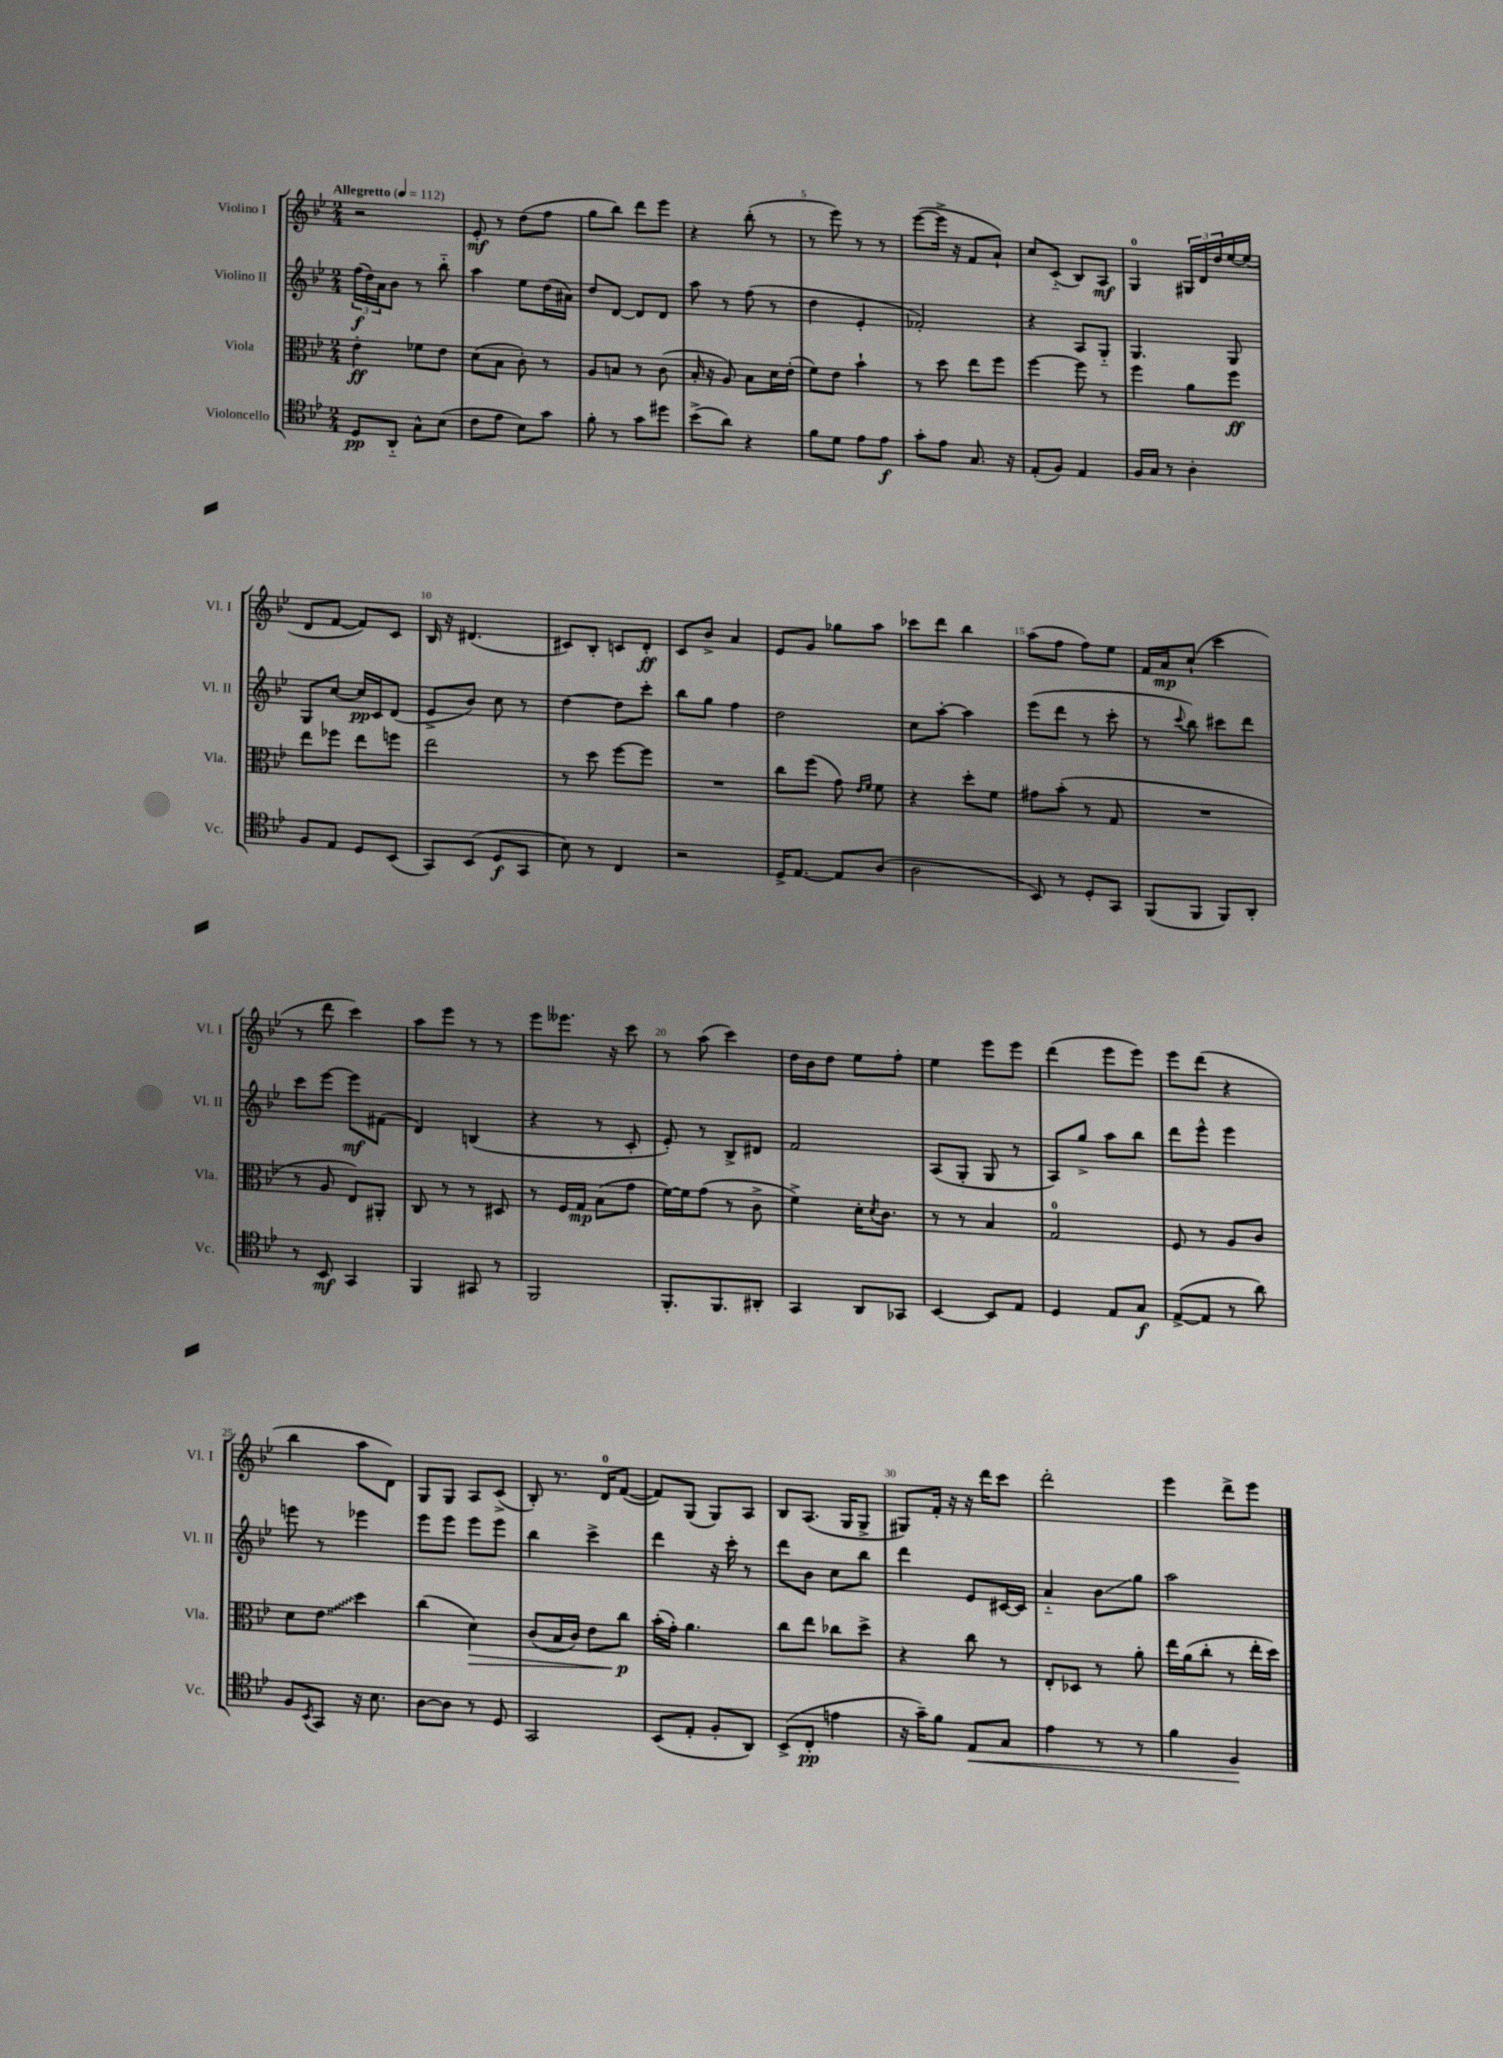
<<
\new StaffGroup <<
\new Staff = "s0" \with { instrumentName = "Violino I" shortInstrumentName = "Vl. I" } {
    \clef treble \key bes \major \numericTimeSignature \time 2/4 \tempo "Allegretto" 4 = 112
    r2 |
    ees'8-.\mf r8 d''8( f''8 |
    g''8 bes''8) d'''8 ees'''8 |
    r4 bes''8-.( r8 |
    r8 ees'''8) r8 r8 |
    ees'''8~( ees'''16-> r16 f'8 a'8-!) |
    c''8 c'8-_( bes8) a8\mf |
    g4-0 \tuplet 3/2 { gis16 d'16 d''16 } ees''16~ ees''16( |
    d'8 f'8~ f'8) c'8 |
    bes16 r16 dis'4.( |
    cis'8) bes8-. c'8 d'8-.\ff |
    c'8 bes'8-> a'4 |
    ees'8 g'8 ges''8 a''8 |
    ces'''8 d'''8 bes''4 |
    a''8( f''8 f''8) ees''8 |
    f'16 a'16\mp c''8-!( c'''4 |
    r8 d'''8 c'''4) |
    a''8 ees'''8 r8 r8 |
    ees'''8 eeses'''8. r16 c'''8 |
    r8 a''8( c'''4) |
    d''16 bes'16 d''8 ees''8 f''8-. |
    ees''4 ees'''8 ees'''8 |
    d'''4( ees'''8 ees'''8) |
    ees'''8 d'''8( r4 |
    bes''4 a''8 d'8) |
    g8 g8 a8 c'8->( |
    bes8-.) r8. d'16-0 f'8~( |
    f'8) g8( g8) a8 |
    bes8 a8.( g16 g8-> |
    gis8) f'16-. r16 r16 d'''16 c'''8 |
    d'''2-. |
    ees'''4 d'''8-> ees'''8 \bar "|." |
}
\new Staff = "s1" \with { instrumentName = "Violino II" shortInstrumentName = "Vl. II" } {
    \clef treble \key bes \major \numericTimeSignature \time 2/4
    \tuplet 3/2 { f''16\f( d''16) a'16 } bes'8 r8 bes''8-_ |
    a''4 ees''8 d''16( ais'16) |
    d''8 d'8~ d'8 d'8 |
    a''8 r8 f''8( r8 |
    d''4 ees'4-. |
    fes'2-.) |
    r4 a8 g8-_ |
    g4. g8 |
    g8 c''8~ c''16\pp c'16 d'8( |
    ees'8-> bes'8) c''8 r8 |
    d''4~ d''8 c'''8-. |
    bes''8 g''8 f''4 |
    d''2 |
    c''8 a''8~-. a''4 |
    ees'''8( d'''8 r8 c'''8-. |
    r8 \appoggiatura { c'''8 } bes''8) cis'''8 d'''8 |
    c'''8 ees'''8~ ees'''8\mf fis'8( |
    d'4) b4( |
    r4 r8 c'8-. |
    ees'8-.) r8 bes8-> dis'8 |
    f'2 |
    a8( g8-. g8 r8 |
    a8) g''8-> a''8 bes''8 |
    d'''8 ees'''8-^ ees'''4 |
    e'''8 r8 ees'''4 |
    ees'''8 ees'''8 ees'''8 ees'''8 |
    bes''4 c'''4-> |
    d'''4 r16 c'''16-. r8 |
    d'''8 bes'8 c''8 bes''8 |
    d'''4 ees'8 cis'16~ cis'16 |
    a'4-_ bes'8\glissando g''8 |
    a''2 \bar "|." |
}
\new Staff = "s2" \with { instrumentName = "Viola" shortInstrumentName = "Vla." } {
    \clef alto \key bes \major \numericTimeSignature \time 2/4
    ees'4-.\ff fes'8 ees'8 |
    d'8( bes8 c'8-.) r8 |
    a8 b8 r8 c'8( |
    bes16-. r16 a8) bes8 d'16 ees'16-.( |
    f'8) ees'8 bes'4-! |
    r8 d''8 ees''8 f''8 |
    f''4~ f''8 r8 |
    f''4 a'8 f''8\ff |
    ees''8 fes''8 ees''8 f''8 |
    ees''2 |
    r8 d''8 f''8~ f''8 |
    R2 |
    c''8 f''8( g'8) \grace { ees'16 f'16 } f'8 |
    r4 d''8-. f'8 |
    gis'8 bes'8-.( r8 g8 |
    R2 |
    r8 a8 ees8) ais,8-. |
    c8 r8 r8 dis8 |
    r8 f16 g16\mp bes8( g'8 |
    f'16~) f'16 g'8( r8 c'8-> |
    f'4->) d'16-. \acciaccatura { d'8 } c'8. |
    r8 r8 bes4 |
    g2-0 |
    f8 r8 a8 c'8 |
    d'8 \once \override Glissando.style = #'zigzag ees'8\glissando d''4 |
    c''4( d'4\>) |
    c'8( bes16 c'16) ees'8 c''8\p\! |
    bes'16-.( g'16-.) a'4. |
    c''8 ees''8 ces''8 d''8-> |
    r4 c''8 r8 |
    ees8-. des8 r8 a'8-. |
    ees''16 a'16( c''8-. r8 ees''16-. d''16) \bar "|." |
}
\new Staff = "s3" \with { instrumentName = "Violoncello" shortInstrumentName = "Vc." } {
    \clef tenor \key bes \major \numericTimeSignature \time 2/4
    d8\pp a,8-_ g8-^ bes8( |
    c'8 ees'8 bes8) g'8 |
    f'8-. r8 g'8 dis''8 |
    bes'8->( a'8) r4 |
    f'8 d'8 ees'8 ees'8\f |
    g'8-. ees'8 g8. r16 |
    ees8-.( f8) ees4 |
    f16 g16 r8 a4-. |
    f8 ees8 d8 bes,8( |
    g,8) bes,8( d8\f g,8 |
    bes8) r8 c4 |
    r2 |
    d16-> ees8.~ ees8 a8( |
    a2 |
    bes,8) r8 d8-. g,8 |
    f,8( f,8 f,8) a,8-. |
    r8 bes,8\mf g,4 |
    f,4 gis,8 r8 |
    f,2 |
    f,8.-. f,8. ais,8-. |
    g,4 a,8 ges,8 |
    bes,4~ bes,8 ees8 |
    d4 ees8 g8\f |
    ees8~->( ees8 r8 a'8) |
    f8 \acciaccatura { bes,8 } g,8 r16 bes8. |
    a8~ a8 r8 d8 |
    g,2 |
    bes,8( ees8-. f8-. a,8) |
    bes,8->( c8-.\pp e'4 |
    r16 g'16--) f'8 ees8\< g8 |
    ees'4 r8 r8 |
    f'4 f4\! \bar "|." |
}
>>
>>
\layout { \context { \Score \override BarNumber.break-visibility = ##(#f #t #t) barNumberVisibility = #(every-nth-bar-number-visible 5) } }
